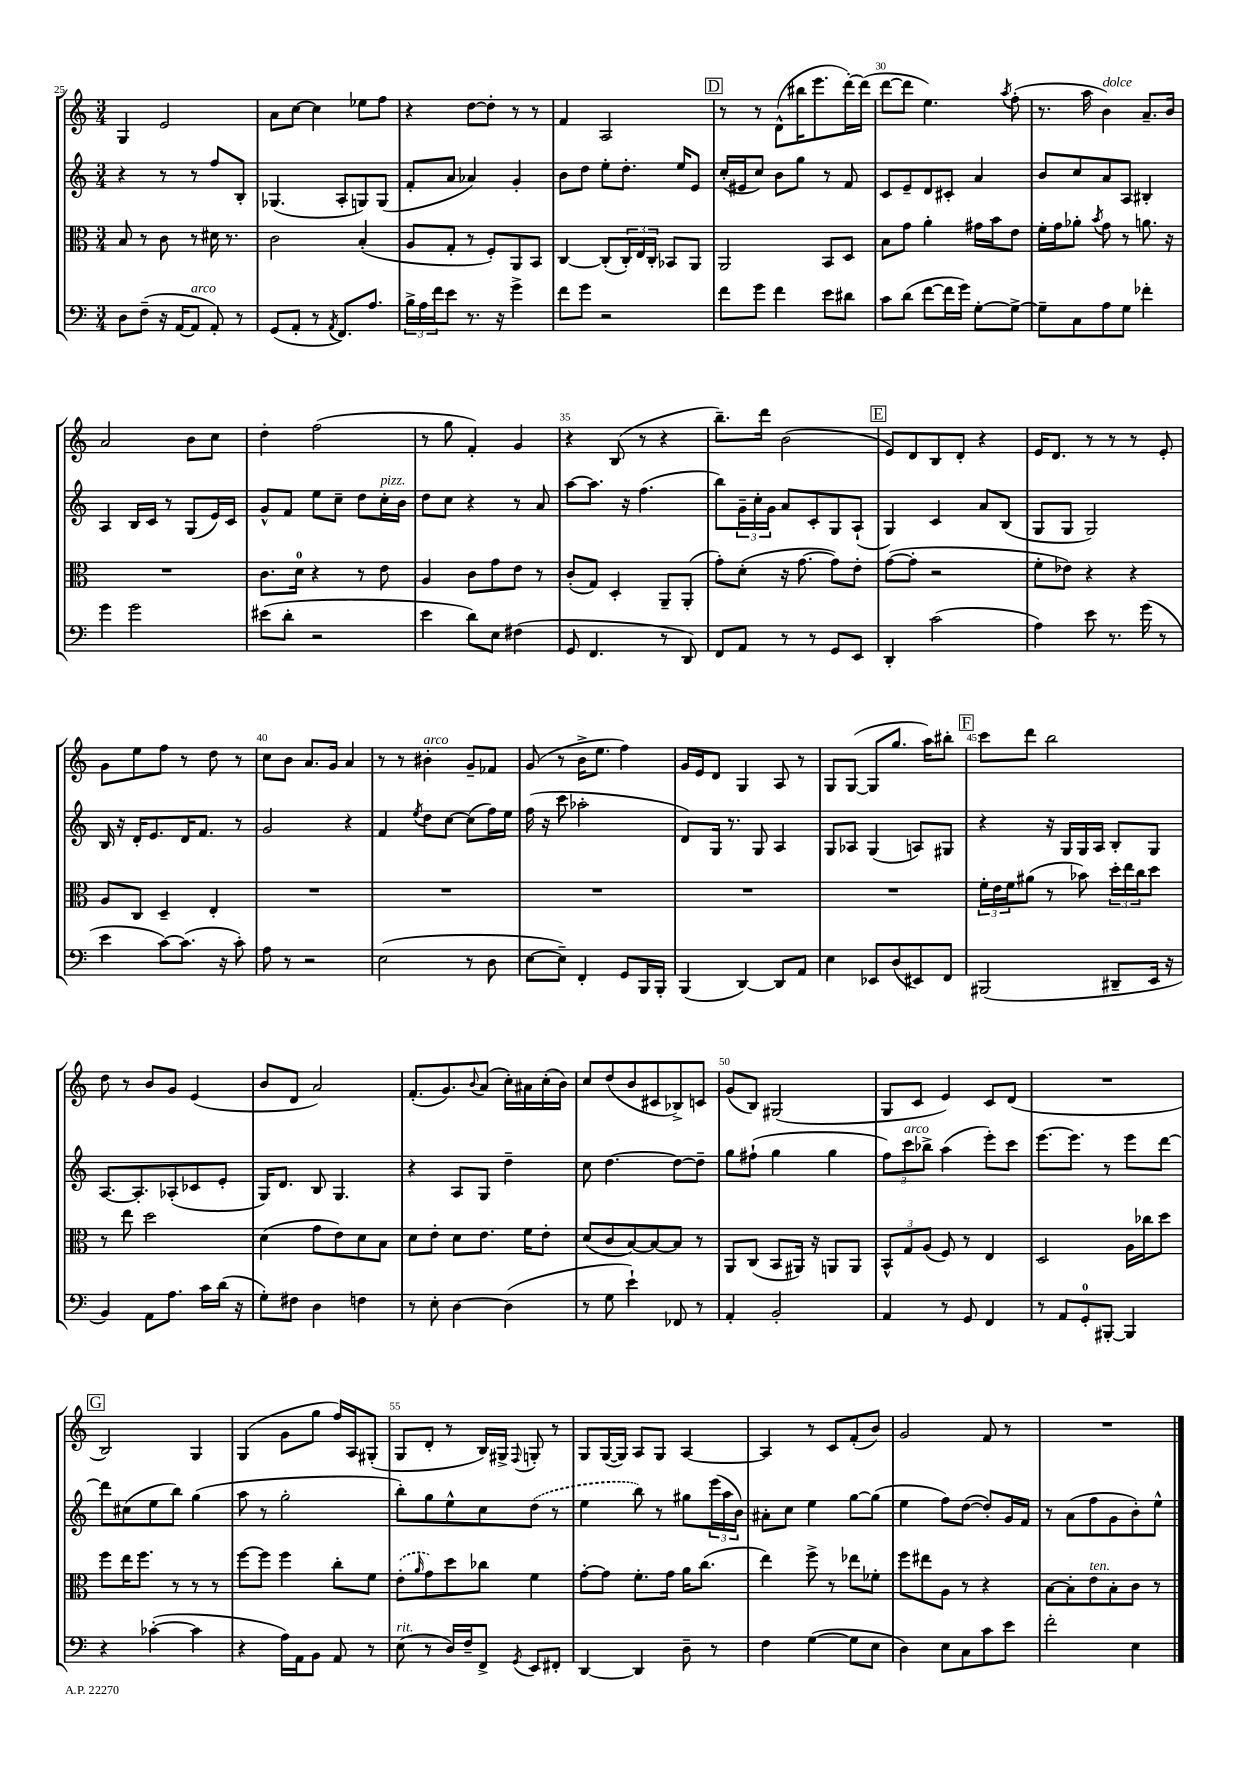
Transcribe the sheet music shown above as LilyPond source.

<<
\new StaffGroup <<
\new Staff = "s0" {
    \clef treble \key c \major \numericTimeSignature \time 3/4
    g4 e'2 |
    a'8 c''8~ c''4 ees''8 f''8 |
    r4 d''8~ d''8-. r8 r8 |
    f'4 a2 |
    \mark \markup { \box "D" } r8 r8 d'8-^( bis''16 e'''8. d'''16~-.) d'''16( |
    d'''8~ d'''8 e''4.) \acciaccatura { a''8 } f''8-.( |
    r8. a''16 b'4^\markup { \italic "dolce" }) a'8.-- b'16 |
    a'2 b'8 c''8 |
    d''4-. f''2( |
    r8 g''8 f'4-.) g'4 |
    r4 b8( r8 r4 |
    b''8.--) d'''16 b'2( |
    \mark \markup { \box "E" } e'8) d'8 b8 d'8-. r4 |
    e'16 d'8. r8 r8 r8 e'8-. |
    g'8 e''8 f''8 r8 d''8 r8 |
    c''8 b'8 a'8. g'16 a'4 |
    r8 r8 bis'4-.^\markup { \italic "arco" } g'8-- fes'8 |
    g'8( r8 b'16-> e''8. f''4) |
    g'16 e'16 d'8 g4 a8 r8 |
    g8 g8~( g8 g''8. a''16) bis''8-. |
    \mark \markup { \box "F" } c'''8 d'''8 b''2 |
    d''8 r8 b'8 g'8 e'4( |
    b'8 d'8 a'2) |
    f'8.-.( g'8.) \appoggiatura { b'8 } a'8( c''16-.) ais'16 c''16-.( b'16) |
    c''8 d''8( b'8 cis'8 bes8->) c'8 |
    g'8( b8) gis2( |
    g8 c'8 e'4) c'8 d'8( |
    R2. |
    \mark \markup { \box "G" } b2) g4 |
    g4( g'8 g''8 f''16) a16 gis8-.( |
    g8 d'8-. r8 b16) gis16-> \appoggiatura { f8 } g8-. r8 |
    g8 g16~( g16) a8 g8 a4~ |
    a4 r8 c'8 f'8-.( b'8) |
    g'2 f'8 r8 |
    R2. \bar "|." |
}
\new Staff = "s1" {
    \clef treble \key c \major \numericTimeSignature \time 3/4
    r4 r8 r8 f''8 b8-. |
    ges4.( a8-. g8) g8( |
    f'8-. a'8 aes'4) g'4-. |
    b'8 d''8 e''8-. d''8.-. e''16 e'8 |
    \mark \markup { \box "D" } c''16-.( eis'16 c''8) b'8 g''8 r8 f'8 |
    c'8 e'8-- d'8 cis'8-. a'4 |
    b'8 c''8 a'8 a8 bis4-. |
    a4 b16 c'16 r8 g8( e'16) c'16 |
    g'8-^ f'8 e''8 c''8-- d''8 c''16-.^\markup { \italic "pizz." } b'16 |
    d''8 c''8 r4 r8 a'8 |
    a''8~ a''8. r16 f''4.( |
    b''8) \tuplet 3/2 { g'16-- c''16-. g'16 } a'8 c'8-. g8 a8-!( |
    \mark \markup { \box "E" } g4) c'4 a'8 b8( |
    g8 g8 g2) |
    b16 r16 d'16-. e'8. d'16 f'8. r8 |
    g'2 r4 |
    f'4 \acciaccatura { e''8 } d''8 c''8~ c''8( f''16) e''16 |
    f''16( r16 c'''8 aes''2-. |
    d'8) g16 r8. g8 a4 |
    g8 aes8 g4( a8) gis8 |
    \mark \markup { \box "F" } r4 r16 g16 g16 a16 b8-. g8 |
    a8.~ a8.-. aes8-.( ces'8 e'8-. |
    g16) d'8. b8 g4. |
    r4 a8 g8 d''4-- |
    c''8 d''4.~ d''8~ d''8-- |
    g''8 fis''8-!( g''4 g''4 |
    \tuplet 3/2 { f''8) c'''8^\markup { \italic "arco" } bes''8-> } a''4( e'''8-.) c'''8 |
    e'''8.~ e'''8. r8 e'''8 d'''8~ |
    \mark \markup { \box "G" } d'''8 cis''8( e''8 b''8) g''4( |
    a''8 r8 g''2-. |
    b''8-.) g''8 e''8-^ c''8 \once \slurDashed d''8( r8 |
    e''4 b''8) r8 gis''8 \tuplet 3/2 { e'''16( a''16 b'16) } |
    ais'8-. c''8 e''4 g''8~ g''8( |
    e''4 f''8) d''8~( d''8-.) g'16 f'16 |
    r8 a'8( f''8 g'8 b'8-.) e''8-^ \bar "|." |
}
\new Staff = "s2" {
    \clef alto \key c \major \numericTimeSignature \time 3/4
    b8 r8 c'8 r8 dis'16 r8. |
    c'2 b4-.( |
    a8 g8-. r8 f8-.) a,8 b,8 |
    c4~ c8-.( \tuplet 3/2 { c16-.) e16 c16-. } bes,8 a,8 |
    \mark \markup { \box "D" } a,2 b,8 d8 |
    b8 g'8 a'4-. gis'16 b'16 e'8 |
    f'16-. g'16 aes'8-. \acciaccatura { b'8 } g'8 r8 a'8. r16 |
    R2. |
    c'8. d'16-0 r4 r8 e'8 |
    a4 c'8 g'8 e'8 r8 |
    c'8-.( g8) d4-. a,8-- a,8-.( |
    g'8-.) d'8-.( r16 g'8.~ g'8) e'8-. |
    \mark \markup { \box "E" } g'8~( g'8-. r2 |
    f'8-. ees'8) r4 r4 |
    a8 c8 d4-- e4-. |
    R2. |
    R2. |
    R2. |
    R2. |
    R2. |
    \mark \markup { \box "F" } \tuplet 3/2 { f'16-. e'16 f'16 } ais'8( r8 bes'8) \tuplet 3/2 { d''16-. e''16 c''16 } d''8 |
    r8 e''8 d''2 |
    d'4( g'8 e'8) d'8 b8 |
    d'8 e'8-. d'8 e'8. f'16 e'8-. |
    d'8( c'8 b8~) b8~ b8 r8 |
    a,8 c8( b,8 ais,16) r16 a,8 a,8 |
    \tuplet 3/2 { b,8-^ g8 a8( } f8) r8 e4 |
    d2 a16 ces''16 d''8 |
    \mark \markup { \box "G" } f''8 e''16 f''8. r8 r8 r8 |
    f''8~ f''8 f''4 c''8-. f'8 |
    \once \slurDashed e'8-.( \grace { a'16 } g'8) d''8 ces''8 f'4 |
    g'8~-. g'8 f'8.-. g'16 a'16 c''8.( |
    e''4) f''8-> r8 ees''8 fes'8-. |
    f''8 eis''8 a8 r8 r4 |
    b8~ b8-. e'8^\markup { \italic "ten." } b8-. c'8 r8 \bar "|." |
}
\new Staff = "s3" {
    \clef bass \key c \major \numericTimeSignature \time 3/4
    d8 f8--( r16 a,16~ a,8^\markup { \italic "arco" } a,8-.) r8 |
    g,8( a,8-. r8 \acciaccatura { a,8 } f,8.) a8. |
    \tuplet 3/2 { b16-> a16 f'16 } e'8 r8. r16 g'4-> |
    f'8 g'8 r2 |
    \mark \markup { \box "D" } f'8 g'8 f'4 e'8 dis'8 |
    c'8 d'8( f'8~ f'16 g'16) g8~-. g8~-> |
    g8-- c8 a8 g8 fes'4-. |
    g'4 g'2 |
    eis'8( d'8-. r2 |
    e'4 d'8) e8 fis4( |
    g,8 f,4. r8 d,8) |
    f,8 a,8 r8 r8 g,8 e,8 |
    \mark \markup { \box "E" } d,4-. c'2( |
    a4) e'8 r8. g'16( r8 |
    e'4 c'8~) c'8.( r16 c'8-.) |
    a8 r8 r2 |
    e2( r8 d8 |
    e8~ e8--) f,4-. g,8 b,,16 b,,16-. |
    b,,4( d,4~) d,8 a,8 |
    e4 ees,8 d8( eis,8) f,8 |
    \mark \markup { \box "F" } bis,,2( dis,8-- e,16 r16 |
    b,4) a,8 a8. c'16 d'16( r16 |
    g8-.) fis8 d4 f4 |
    r8 e8-. d4~ d4( |
    r8 g8 e'4-!) fes,8 r8 |
    a,4-. b,2-. |
    a,4 r8 g,8 f,4 |
    r8 a,8 g,8-0-. bis,,8~-. bis,,4 |
    \mark \markup { \box "G" } r4 ces'4~-.( ces'4 |
    r4 a16) a,16 b,8 a,8 r8 |
    e8^\markup { \italic "rit." }( r8 d16) f16-- f,8-> \acciaccatura { g,8 } e,8 fis,8-. |
    d,4~ d,4 d8-- r8 |
    f4 g4~( g8 e8 |
    d4) e8 c8 c'8 e'8 |
    f'2-. e4 \bar "|." |
}
>>
>>
\layout { \context { \Score currentBarNumber = #25 \override BarNumber.break-visibility = ##(#f #t #t) barNumberVisibility = #(every-nth-bar-number-visible 5) } }
